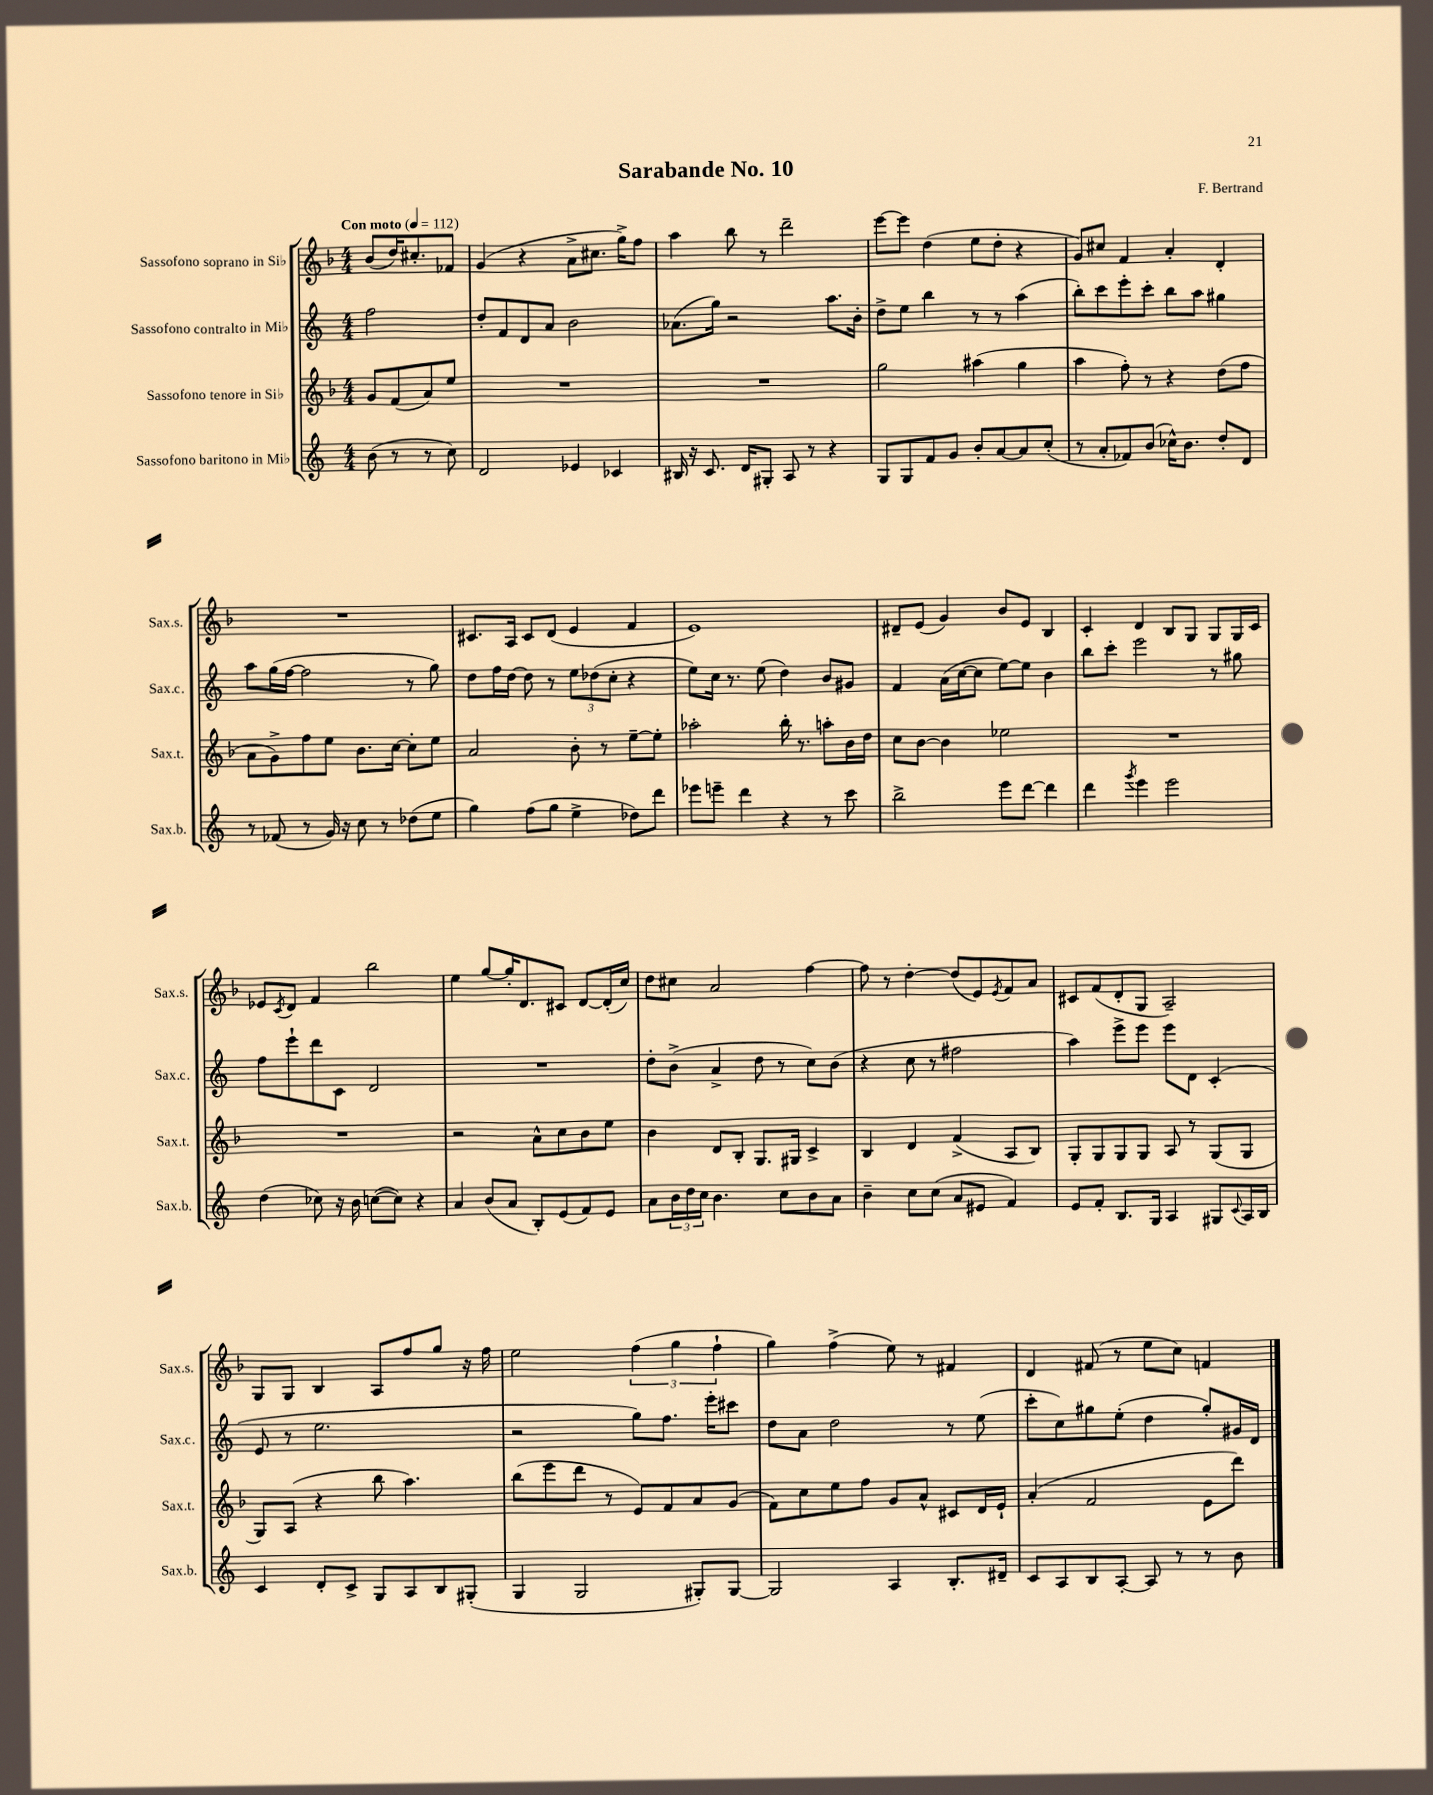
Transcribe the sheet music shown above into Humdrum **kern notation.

**kern	**kern	**kern	**kern
*part4	*part3	*part2	*part1
*staff4	*staff3	*staff2	*staff1
*I"Sassofono baritono in Mi♭	*I"Sassofono tenore in Si♭	*I"Sassofono contralto in Mi♭	*I"Sassofono soprano in Si♭
*I'Sax.b.	*I'Sax.t.	*I'Sax.c.	*I'Sax.s.
*clefG2	*clefG2	*clefG2	*clefG2
*k[]	*k[b-]	*k[]	*k[b-]
*M4/4	*M4/4	*M4/4	*M4/4
*MM112	*MM112	*MM112	*MM112
=	=	=	=
!	!	!	!LO:TX:a:B:t=Con moto
(8b\	8g/L	2ff\	(8b-/L
8r	(8f/	.	16dd/K)
.	.	.	8.cc#X'/
8r	8a/)	.	.
8cc\)	8ee/J	.	8f-X/J
=1	=1	=1	=1
2d/	1r	8dd'/L	(4g/
.	.	8f/	.
.	.	8d/	4r
.	.	8a/J	.
4e-X/	.	2b\	8a^\L
.	.	.	8.cc#X\J
4c-X/	.	.	.
.	.	.	16gg^\KL)
.	.	.	8ff\J
=2	=2	=2	=2
16B#X/	1r	(8.a-X\L	4aa\
16r	.	.	.
8.c/	.	.	.
.	.	16gg\Jk)	.
.	.	2r	8bb-\
16d/KL	.	.	.
8G#X'/J	.	.	8r
8A/	.	.	2ddd~\
8r	.	.	.
4r	.	8.aa\L	.
.	.	16b'\Jk	.
=3	=3	=3	=3
8G/L	2gg\	8dd^\L	[8eee\L
8G/	.	8ee\J	8eee\J]
8f/	.	4bb\	(4dd\
8g/J	.	.	.
8b'/L	(4aa#X\	8r	8ee\L
[8a/	.	8r	8dd'\J
8a/]	4gg\	(4aa\	4r
(8cc'/J	.	.	.
=4	=4	=4	=4
8r	4aa\	8bb'\L)	8g/L)
8a'/L	.	8ccc\	8cc#X/J
8f-X/)	8ff'\)	8eee'\	4f/
(8b/J	8r	8ccc'\J	.
16cc-X^^\KL)	4r	8bb\L	4a'/
8.b\J	.	.	.
.	.	8aa\J	.
8dd'/L	(8dd\L	4gg#X\	4d'/
8d/J	8ff\J	.	.
!!LO:LB:g=z
=5	=5	=5	=5
8r	8a\L	8aa\L	1r
(8f-X/	8g^\)	(16gg\L	.
.	.	[16ff\JJ	.
8r	8ff\	2ff\]	.
16g/)	8ee\J	.	.
16r	.	.	.
8cc\	8.b-\L	.	.
8r	.	.	.
.	[16cc\Jk	.	.
(8dd-X\L	8cc'\L]	8r	.
8ee\J	8ee\J	8gg\)	.
=6	=6	=6	=6
4gg\)	2a/	8dd\L	8.c#X/L
.	.	16ff\L	.
.	.	[16dd\JJ	16A/Jk
(8ff\L	.	8dd\]	8c#/L
8gg\J	.	8r	(8d/J
4ee^\	8b-'\	12ee\L	4e/
.	.	(12dd-X\	.
.	8r	.	.
.	.	12cc'\J	.
8dd-X\L)	[8ee~\L	4r	4f/
8ddd\J	8ee'\J]	.	.
=7	=7	=7	=7
8eee-X\L	2aa-X'\	8ee\L)	1e)
8eeen~\J	.	16cc\Jk	.
.	.	8.r	.
4ddd\	.	.	.
.	.	(8ee\	.
4r	16bb-'\	4dd\)	.
.	8.r	.	.
8r	8aan'\L	8b/L	.
8ccc\	16b-\L	8g#X/J	.
.	16dd\JJ	.	.
=8	=8	=8	=8
2bb^\	8cc\L	4f/	8d#X~/L
.	[8b-\J	.	(8e/J
.	4b-\]	(16a\LL	4g/)
.	.	[16cc\J	.
.	.	8cc\J]	.
8eee\L	2ee-X\	[8ee\L)	8b-/L
[8ddd\J	.	8ee\J]	8e/J
4ddd\]	.	4b\	4B-/
=9	=9	=9	=9
4ddd\	1r	8bb\L	4c'/
.	.	8ccc'\J	.
8qggg/	.	.	.
4eee\	.	2eee\	4d/
2eee\	.	.	8B-/L
.	.	.	8G/J
.	.	8r	8G/L
.	.	8gg#X\	16G/L
.	.	.	16c/JJ
!!LO:LB:g=z
=10	=10	=10	=10
(4dd\	1r	8ff\L	8e-X/L
.	.	.	8qc/
.	.	8eee`\	8d/J
8cc-X\)	.	8ddd\	4f/
16r	.	8c\J	.
16b\	.	.	.
([8ccn\L	.	2d/	2bb-\
8cc\J])	.	.	.
4r	.	.	.
=11	=11	=11	=11
4a/	2r	1r	4ee\
(8b/L	.	.	[8gg/L
8a/J	.	.	16gg'/K]
.	.	.	8.d/
8B'/L)	8a^^\L	.	.
(8e/	8cc\	.	8c#X/J
8f/)	8b-\	.	[8d/L
8e/J	8ee\J	.	(16d'/L]
.	.	.	16cc/JJ)
=12	=12	=12	=12
8a\L	4b-\	8dd'\L	8dd\L
24b\L	.	(8b^\J	8cc#X\J
24dd\	.	.	.
24cc\JJ	.	.	.
4.b\	8d/L	4a^/	2a/
.	8B-'/J	.	.
.	8.G/L	8dd\	.
8cc\L	.	8r	.
.	16G#X/Jk	.	.
8b\	4c^/	8cc\L)	[4ff\
8a\J	.	(8b\J	.
=13	=13	=13	=13
4b~\	4B-/	4r	8ff\]
.	.	.	8r
8cc\L	4d/	8cc\	[4dd'\
(8cc\J	.	8r	.
8a/L	(4f^/	2ff#X\	(8dd/L]
8e#X/J	.	.	8e/)
.	.	.	8qe/
4f/)	8A/L	.	8f/
.	8B-/J)	.	8a/J
=14	=14	=14	=14
8e/L	8G'/L	4aa\)	8c#X/L
8f'/J	8G/	.	(8f/
8.B/L	8G/	8eee^\L	8d'/
.	8G/J	8eee\J	8G/J
16G/Jk	.	.	.
4A/	8A/	8eee\L	2A~/)
.	8r	8d\J	.
8G#X/L	(8G/L	(4c'/	.
8qqc/	.	.	.
16A/L	8G/J	.	.
16B/JJ	.	.	.
!!LO:LB:g=z
=15	=15	=15	=15
4c/	8G/L)	8e/	8G/L
.	(8A/J	8r	8G/J
8d'/L	4r	2.ee\	4B-/
8c^/J	.	.	.
8G/L	8bb-\	.	8A/L
8A/	4.aa\)	.	8ff/
8B/	.	.	8gg/J
(8G#X'/J	.	.	16r
.	.	.	16ff\
=16	=16	=16	=16
4G/	(8bb-\L	2r	2ee\
.	8eee\	.	.
2G/	8ddd\J	.	.
.	8r	.	.
.	8e/L)	8gg\L)	(6ff\
.	8f/	8.ff\J	.
.	.	.	6gg\
8G#X'/L)	8a/	.	.
.	.	16eee'\KL	.
.	.	.	6ff`\
[8G#/J	(8g/J	8ccc#X\J	.
=17	=17	=17	=17
2G#/]	8f\L)	8dd\L	4gg\)
.	8cc\	8a\J	.
.	8ee\	2dd\	(4ff^\
.	8ff\J	.	.
4A/	8g/L	.	8ee\)
.	8a^^/J	.	8r
8.B'/L	8c#X/L	8r	4f#X/
.	16d/L	(8ee\	.
16d#X~/Jk	16e`/JJ	.	.
=18	=18	=18	=18
8c/L	(4a'/	8ccc'\L	4d/
8A/	.	8cc\)	.
8B/	2f/	8gg#X\	(8f#X/
[8A'/J	.	(8ee'\J	8r
8A/]	.	4dd\	8ee\L
8r	.	.	8cc\J)
8r	8e\L	8gg#'/L)	4fn/
8b\	8ddd\J)	16g#X/L	.
.	.	16d/JJ	.
==	==	==	==
*-	*-	*-	*-
